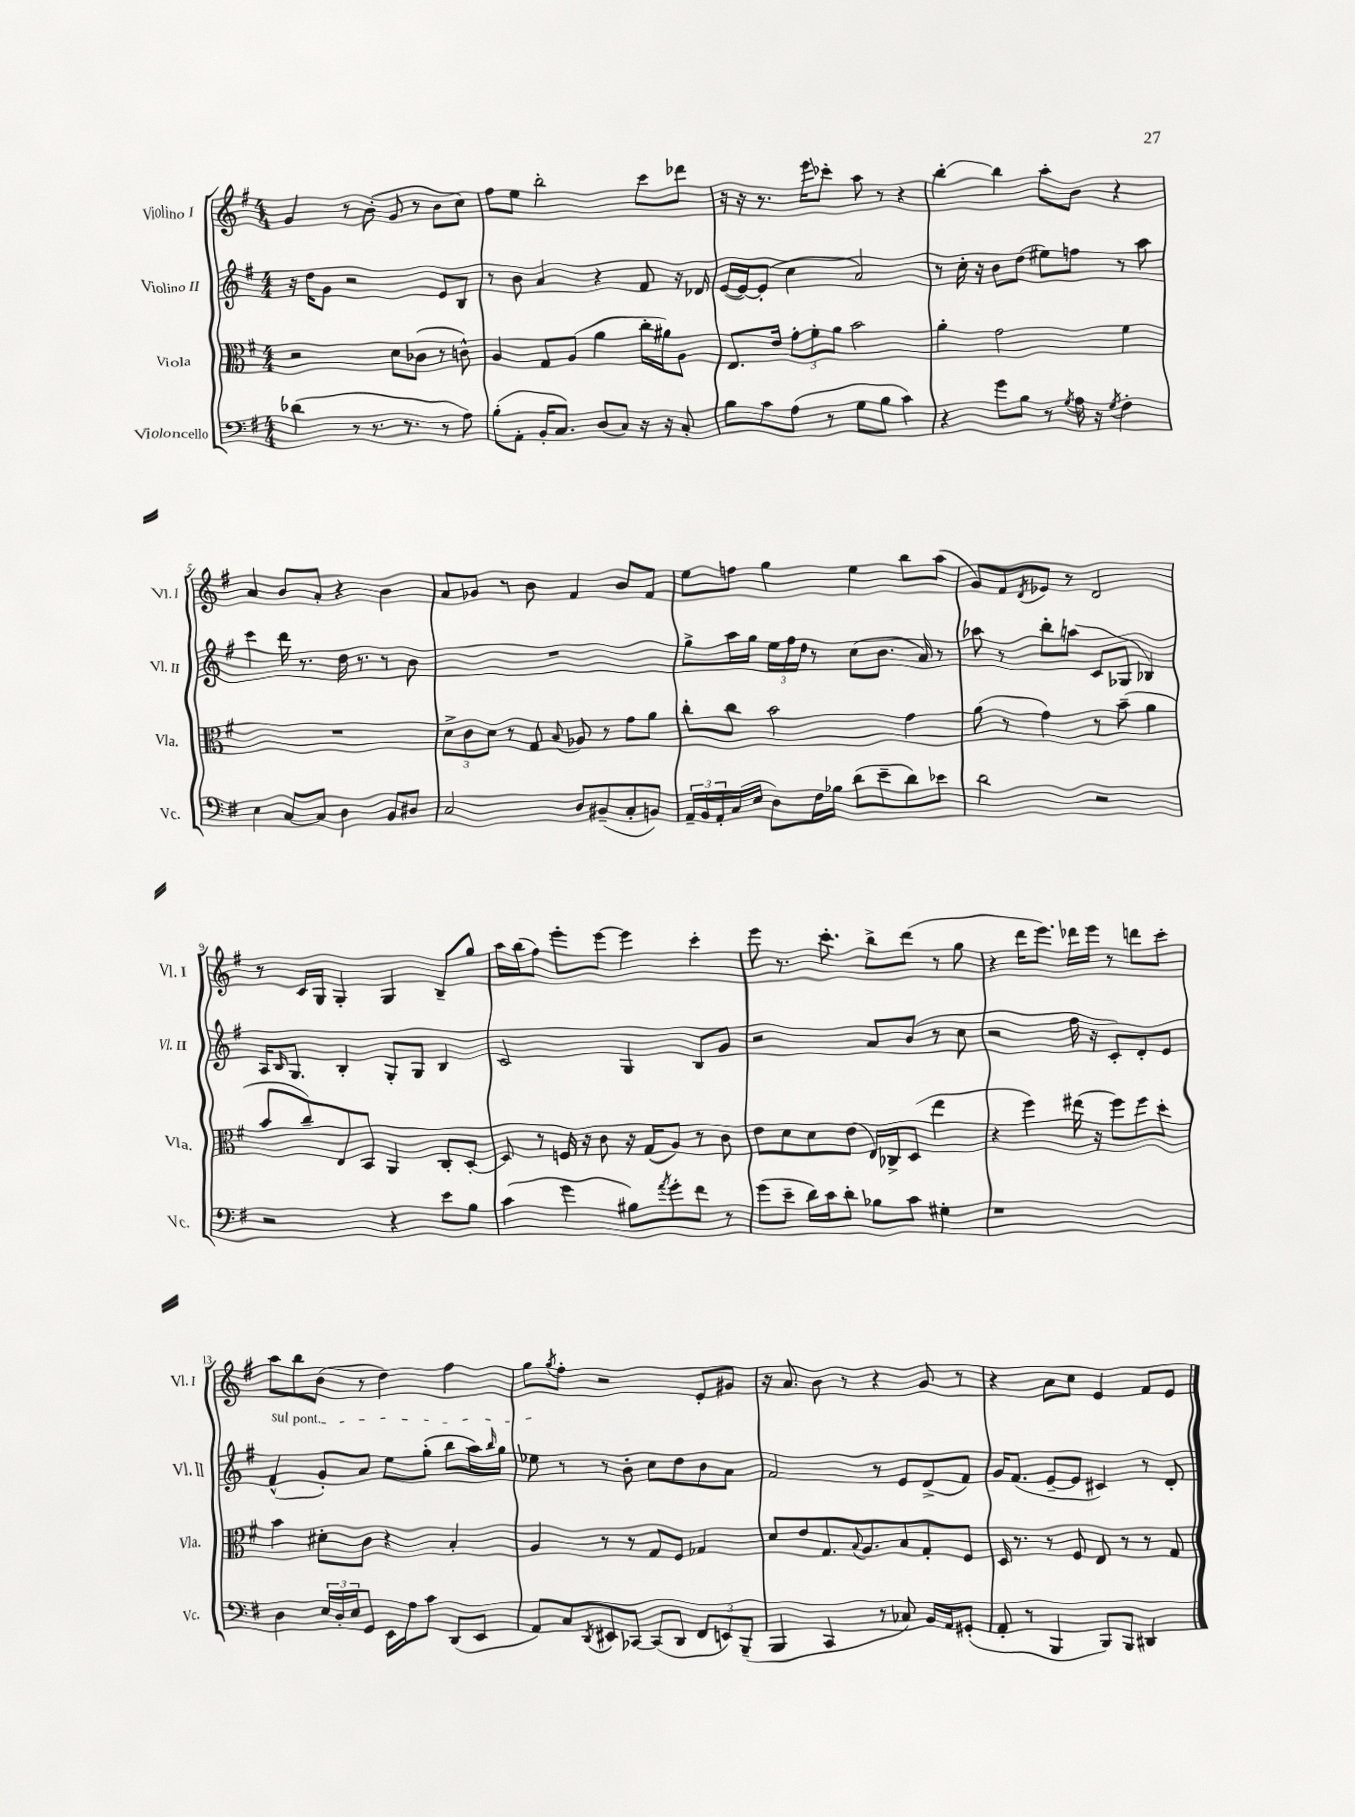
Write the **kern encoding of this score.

**kern	**kern	**kern	**kern
*staff4	*staff3	*staff2	*staff1
*clefF4	*clefC3	*clefG2	*clefG2
*k[f#]	*k[f#]	*k[f#]	*k[f#]
*M4/4	*M4/4	*M4/4	*M4/4
(4d-\	2r	16r	4g/
.	.	16dd\LK	.
.	.	8g\J	.
8r	.	2r	8r
8.r	.	.	(8b'\
.	8d\L	.	8g/
8.r	.	.	.
.	(8c-\J	.	8r
8r	8r	8e/L	8b\L
8A\)	8c^^\)	8B/J	8cc\J)
=	=	=	=
(8B'\L	4A/	8r	8ff#\L
8AA'\J	.	8b\	8ee\J
16BB'/LK	8G/L	4a/	2bb'\
8.C/J)	.	.	.
.	(8A/J	.	.
(8D/L	4a\	4r	.
8C/J)	.	.	.
16r	16cc'\LL	8f#/	8ccc\L
16r	16a#\J)	.	.
8C'/	8A\J	16r	8ddd-\J
.	.	16d-/	.
=	=	=	=
8B\L	8.E/L	([16e/LL	16r
.	.	16e/_J)	16r
8c\	.	(8e'/]J	8.r
.	16e/Jk	.	.
(8A\J	12g'\L	4cc\	.
.	.	.	16eee\LK
.	12f#'\	.	.
8r	.	.	8ccc-'\J
.	12a\J	.	.
8G\L	2b\	2a/)	8aa\
8B\J	.	.	8r
4c\)	.	.	4r
=	=	=	=
4r	4a'\	8r	[4bb'\
.	.	16cc'\	.
.	.	16r	.
8g\L	2g\	8b\L	4bb\]
8B\J	.	(8dd\J	.
8r	.	8ee#\L)	8aa'\L
8qG/	.	.	.
16A\	.	8ff\J	8b\J
16r	.	.	.
8qG/	.	.	.
4F#'\	4f#\	8r	4r
.	.	8aa\	.
=	=	=	=
4E\	1r	4ccc\	4a/
[8C/L	.	16ddd\	8b/L
.	.	8.r	.
8C/]J	.	.	8a'/J
4D\	.	16dd\	4r
.	.	8.r	.
8BB/L	.	8r	4b\
8D#/J	.	8b\	.
=	=	=	=
2C/	12d^\L	1r	8a/L
.	12c\	.	.
.	.	.	8g-/J
.	12d\J	.	.
.	8r	.	8r
.	8G/	.	8b\
.	8qqB/	.	.
8D/L	8A-/	.	4f#/
(8BB#~/	8r	.	.
8C'/	8g\L	.	8b/L
8BB/J)	8a\J	.	8f#/J
=	=	=	=
24AA~/LL	8cc'\L	8gg^\L	8ee\L
24BB/	.	.	.
24AA'/	.	.	.
(16C/	8cc\J	16aa\L	8ff\J
16E/JJ	.	16gg\JJ	.
8D\L)	2b\	24ee\LL	4gg\
.	.	24ff#\	.
.	.	24dd\JJ	.
16F#\L	.	8r	.
16B-\JJ	.	.	.
(8d\L	.	(8cc\L	4ee\
8e~\	.	8.b\J	.
8d\)	4g\	.	8bb\L
.	.	16a/)	.
8e-\J	.	8r	(8aa\J
=	=	=	=
2d\	(8a\	8aa-\	8g/L)
.	8r	8r	8f#/
.	.	.	8qd/
.	4g\)	8bb'\L	8e-/J
.	.	(8aa\J	8r
2r	8r	8c/L	2d/
.	(8b~\	8G-/J	.
.	4a\	4B-/)	.
=	=	=	=
2r	8b/L	16A/LK	8r
.	.	16qqB/	.
.	.	8.G/J	.
.	8cc~/)	.	16c/LL
.	.	.	16G/JJ
.	8E/	4B'/	4G'/
.	8BB/J	.	.
4r	4AA/	8G'/L	4G/
.	.	8G/J	.
8e\L	8C'/L	4B/	8B~/L
8B\J	[8D'/J	.	8gg/J
=	=	=	=
(4c\	8D/]	2c/	16aa\LL
.	.	.	(16bb\J
.	8r	.	8ff#\J)
4g\	16F/	.	8eee'\L
.	16r	.	.
.	8c\	.	[8eee\J
8B#\L)	16r	4G/	4eee\]
.	(16G/LK	.	.
8qa/	.	.	.
8g'\	8A/J)	.	.
8f#\J	8r	8B/L	4ccc'\
8r	8c\	8g/J	.
=	=	=	=
(8g\L	8e\L	2r	8eee\
8e~\J	8d\	.	8.r
16d\LL)	8d\	.	.
16c\J	.	.	8.ccc'\
8d'\J	(8e\J	.	.
8B-\L	16E/LL)	8a/L	8bb^\L
.	16C-^/J	.	.
8c\J	(8D/J	(8b/J	(8ddd\J
4G#'\	4ee\	8r	8r
.	.	8cc\	8gg\
=	=	=	=
1r	4r	2r	4r
.	4ff#\)	.	16ddd\LK
.	.	.	8.eee\J)
.	(16ee#\	16ff#\	16ddd-\LL
.	16r	16r	16eee\JJ
.	8ff#\L)	8c'/L)	8r
.	8ff#\	8d'/	8ddd\L
.	8dd'\J	8e/J	8ccc'\J
=	=	=	=
4D\	4b\	(4f#^^/	8aa\L
.	.	.	8bb\
24E/LL	8d#'\L	8g'/L)	(8b\J
24D'/	.	.	.
24E/J	.	.	.
8GG/J	8c\J	8a/J	8r
16EE\LL	4r	8ee\L	4dd\)
16A\J	.	.	.
8c\J	.	(8gg'\J	.
(8DD/L	4B'/	8bb\L	4ff#\
8EE/J	.	16aa\L)	.
.	.	16qqbb/	.
.	.	16gg\JJ	.
=	=	=	=
8AA/L)	4A/	8ee-\	8gg\L
.	.	.	8qgg/
8C/	.	8r	8ff#'\J
8qDD/	.	.	.
8EE#/	8r	8r	2r
[8CC-/J	8r	8b'\	.
(8CC-/]L	8G/L	8cc\L	.
8DD/J	8F#/J	8dd\	.
12FF#/L	4G-/	8b\	8e'/L
12EE/)	.	.	.
.	.	8a\J	8g#/J
(12BBB~/J	.	.	.
=	=	=	=
4BBB/	8d/L	2f#/	16r
.	.	.	8.a/
.	8e/	.	.
4CC/	8.G/	.	8b\
.	.	.	8r
.	8qqB/	.	.
.	8.A/	.	.
8r	.	8r	4r
8C-/)	8B/	8e/L	.
16BB/LL	8G'/	(8d^/	8g/
16AA/J	.	.	.
(8GG#'/J	8F#/J	8f#/J)	8r
=	=	=	=
8AA'/	16D/	16g/LK	4r
.	8.r	(8.f#/J	.
8r	.	.	.
4BBB/	8r	[8e~/L	8a\L
.	8F#/	8e/]J	8cc\J
8BBB/L)	8E/	4c#/)	4e/
8BBB/J	8r	.	.
4DD#/	8r	8r	8f#/L
.	8G/	8d'/	8e/J
==	==	==	==
*-	*-	*-	*-
